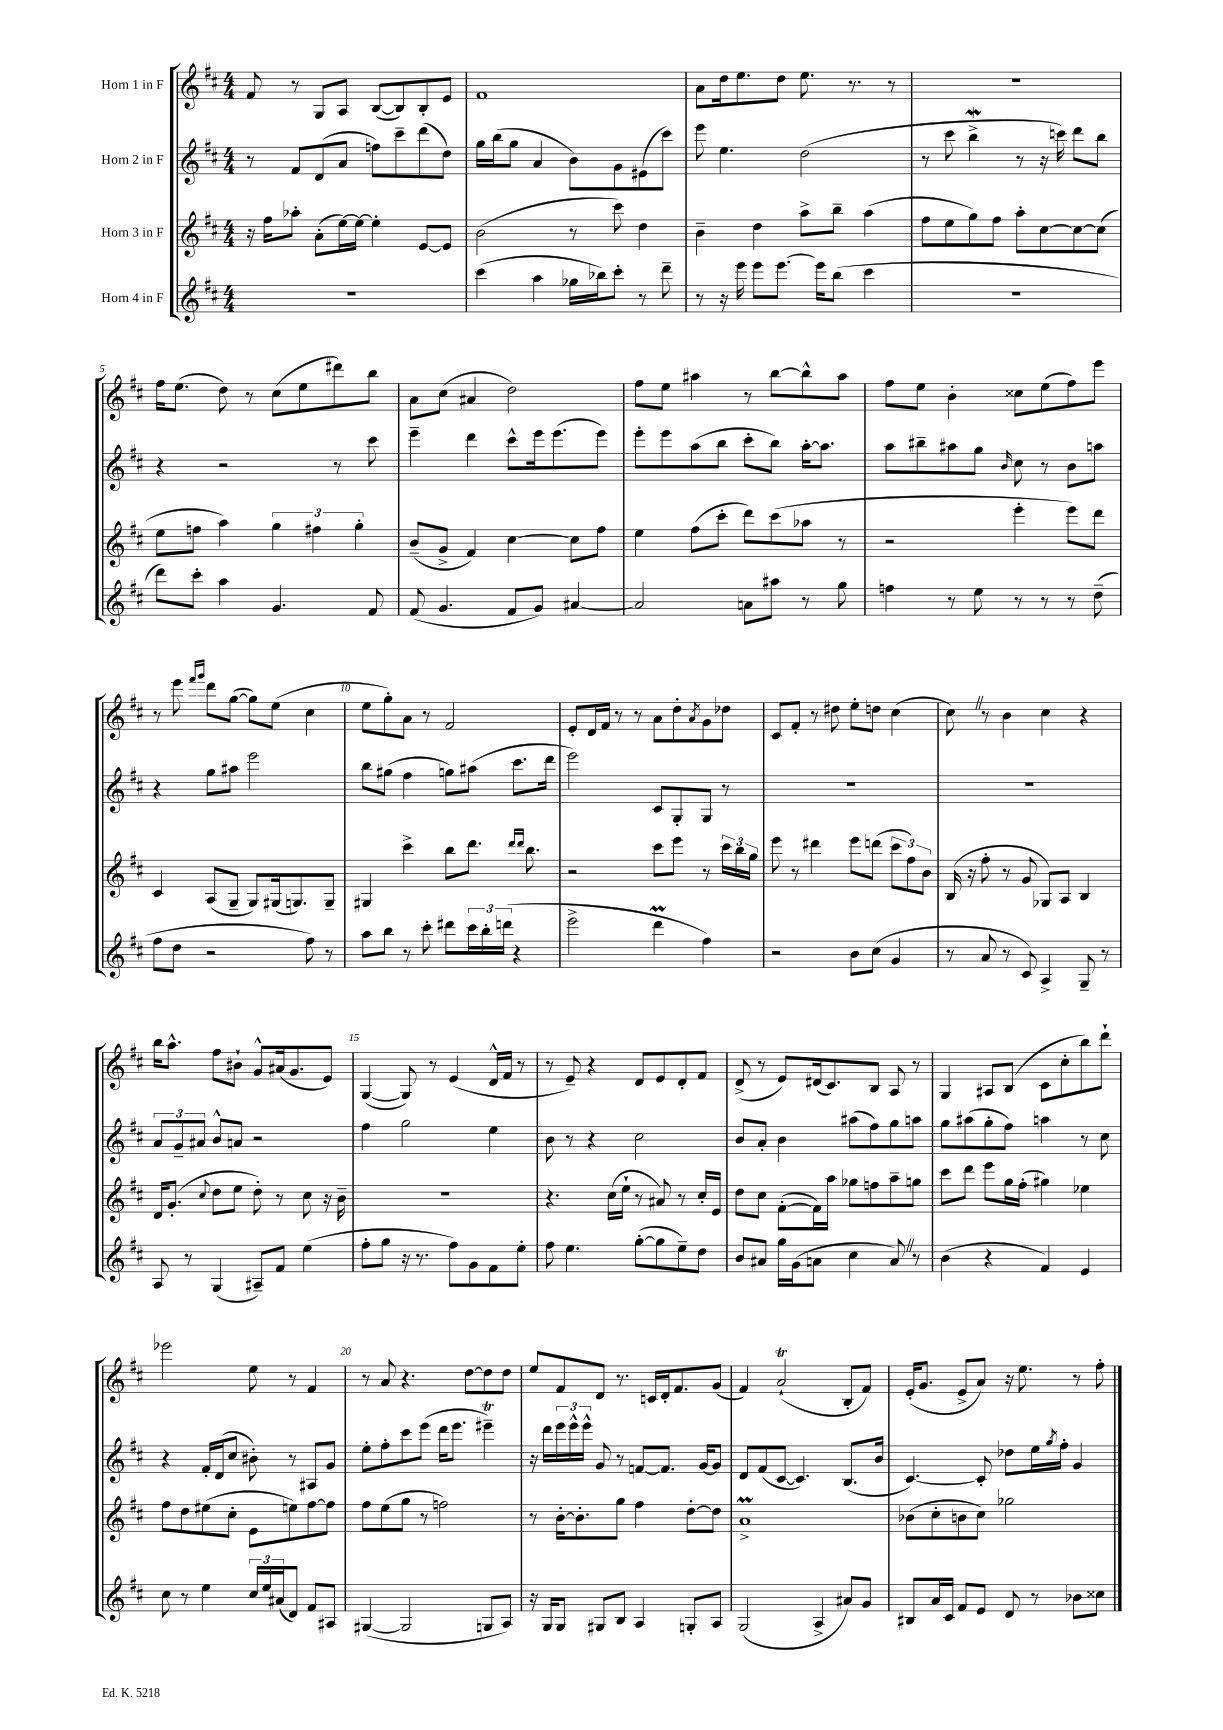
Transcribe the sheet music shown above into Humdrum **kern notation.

**kern	**kern	**kern	**kern
*staff4	*staff3	*staff2	*staff1
*clefG2	*clefG2	*clefG2	*clefG2
*k[f#c#]	*k[f#c#]	*k[f#c#]	*k[f#c#]
*M4/4	*M4/4	*M4/4	*M4/4
1r	16r	8r	8f#/
.	16ff#\LK	.	.
.	8aa-'\J	8f#/L	8r
.	(8a'\L	(8d/	8G/L
.	[16ee\L)	8a/J	8A/J
.	16ee\_JJ	.	.
.	4ee'\]	8ff\L)	([8B/L
.	.	8ccc#~\	8B/])
.	[8e/L	(8ddd\	8B'/
.	8e/]J	8dd\J)	8e/J
=	=	=	=
(4ccc#\	(2b\	16gg\LL	1f#
.	.	(16bb\J	.
.	.	8gg\J	.
4aa\	.	4a/	.
16gg-\LL	8r	8b\L)	.
16bb-\J)	.	.	.
8ccc#'\J	8ccc#\)	8g\	.
8r	4dd\	(8e#\	.
8ddd~\	.	8ccc#\J)	.
=	=	=	=
8r	4b~\	8eee\	8a\L
16r	.	4.ee\	16dd\k
16eee\	.	.	8.ee\
8eee\L	4dd\	.	.
[8.eee\J	.	.	8dd\J
.	8aa^\L	(2dd\	8.ee\
16eee\]LK	.	.	.
(8bb\J	8bb~\J	.	.
.	.	.	8.r
4ccc#\	(4aa\	.	.
.	.	.	8r
=	=	=	=
1r	8ff#\L	8r	1r
.	8ee\	8ccc#\	.
.	8gg\)	4bb^\	.
.	8ff#\J	.	.
.	8aa'\L	8r	.
.	[8cc#\	16r	.
.	.	16ccc\)	.
.	8cc#\_	8ddd\L	.
.	(8cc#\]J	8bb\J	.
=	=	=	=
8ddd\L)	8ee\L	4r	16ff#\LK
.	.	.	(8.ee\J
8ccc#'\J	8ff\J	.	.
4aa\	4aa\)	2r	8dd\)
.	.	.	8r
4.g/	6gg\	.	(8cc#\L
.	.	.	8ee\
.	6ff#\	.	.
.	.	8r	8ddd#\)
.	6gg'\	.	.
8f#/	.	8ccc#\	8bb\J
=	=	=	=
(8f#/	(8b~/L	4eee~\	8a\L
4.g/	8g^/J	.	(8cc#\J
.	4f#/)	4ddd\	4a#/
8f#/L	[4cc#\	8ccc#^^\L	2dd\)
8g/J)	.	16eee\k	.
.	.	(8.eee\	.
[4a#/	8cc#\]L	.	.
.	8ff#\J	8eee\J)	.
=	=	=	=
2a#/]	4ee\	8eee'\L	8ff#\L
.	.	8eee\	8ee\J
.	(8ff#\L	(8aa\	4aa#\
.	8ccc#'\J	8bb\J	.
8a\L	8ddd\L)	8ccc#'\L	8r
8aa#\J	(8ccc#\	8bb\J)	[8bb\L
8r	8aa-\J	[16aa'\LK	8bb^^\]
.	.	8.aa\]J	.
8gg\	8r	.	8aa#\J
=	=	=	=
4ff\	2r	8aa\L	8ff#\L
.	.	8bb#~\	8ee\J
8r	.	8aa#\	4b'\
8ee\	.	8gg\J	.
.	.	16qqb/	.
8r	4eee'\	8cc#\	8cc##\L
8r	.	8r	(8ee\
8r	8eee\L)	8b\L	8ff#\)
(8dd~\	8ddd\J	8aa\J	8eee\J
=	=	=	=
8ff#\L	4c#/	4r	8r
8dd\J	.	.	8eee\
.	.	.	16qqfff#/LL
.	.	.	16qqggg/JJ
2r	(8A/L	8gg\L	8ddd\L
.	8G~/J	8aa#\J	([8gg\J
.	8G/L)	2eee\	8gg\]L)
.	(16G#/k	.	(8ee\J
.	8.G/)	.	.
8ff#\)	.	.	4cc#\
8r	8G~/J	.	.
=	=	=	=
8aa\L	4G#/	8bb\L	8ee\L
8bb\J	.	(8gg#\J	8gg'\)
8r	4ccc#^\	4ff#\	8a\J
8ccc#'\	.	.	8r
8ddd#\L	8bb\L	8gg\L)	2f#/
24ccc#\L	8.ddd\J	(8aa#\J	.
24bb'\	.	.	.
(24ddd\JJ	.	.	.
4r	.	8.ccc#\L	.
.	16qqddd/LL	.	.
.	16qqddd/JJ	.	.
.	8.bb\	.	.
.	.	16ddd\Jk	.
=	=	=	=
2eee^\	2r	2eee\)	8e'/L
.	.	.	16d/L
.	.	.	16f#/JJ
.	.	.	8r
.	.	.	8r
4ddd\	8ccc#\L	8c#/L	8a\L
.	8eee\J	8G'/	8dd'\
.	.	.	8qa/
4ff#\)	8r	8G/J	8g\
.	24ccc#\LL	8r	8dd-\J
.	24bb\	.	.
.	24gg\JJ	.	.
=	=	=	=
2r	8eee\	1r	8c#/L
.	8r	.	8f#'/J
.	4ddd#\	.	8r
.	.	.	8dd#\
8b\L	8eee\L	.	8ee'\L
(8cc#\J	(8ddd\J	.	8dd\J
4g/	12ccc#\L	.	(4cc#\
.	12ff#\)	.	.
.	12b\J	.	.
=	=	=	=
8r	(16B/	1r	8cc#\)
.	16r	.	.
8a/	8ff#'\	.	8r
8r	8r	.	4b\
8c#/)	8g/	.	.
4A^/	8G-/L)	.	4cc#\
.	8A/J	.	.
8G~/	4B/	.	4r
8r	.	.	.
=	=	=	=
8A/	16d/LK	12a/L	16bb\LK
.	(8.g'/J	.	8.aa^^\J
.	.	12g~/	.
8r	.	.	.
.	.	12a#/J	.
.	8qqcc#/	.	.
(4G/	8dd\L	8b^^/L	8ff#\L
.	8ee\J	8a/J	8b#`\J
8A#~/L)	8dd'\)	2r	8g^^/L
8f#/J	8r	.	(16a#/k
.	.	.	8.g/
(4ee\	8cc#\	.	.
.	16r	.	8e/J)
.	16b~\	.	.
=	=	=	=
8ff#'\L	1r	4ff#\	([4G/
8gg\J	.	.	.
16r	.	2gg\	8G/])
8.r	.	.	.
.	.	.	8r
8ff#\L)	.	.	(4e/
8g\	.	.	.
8f#\	.	4ee\	16d^^/LL
.	.	.	16f#/JJ
8ee'\J	.	.	8r
=	=	=	=
8ff#\	4.r	8b\	8r
4.ee\	.	8r	8e~/)
.	.	4r	4r
.	(16cc#\LL	.	.
.	16ee`\JJ	.	.
([8gg'\L	8r	2cc#\	8d/L
8gg\]	8a#/)	.	8e/
8ee~\)	8r	.	8d'/
8dd\J	16cc#'/LL	.	8f#/J
.	16e/JJ	.	.
=	=	=	=
8b/L	8dd\L	8b/L	(8d^/
8a#/J	8cc#\J	8a'/J	8r
16gg\LL	([8f#'\L	4b\	8e/L)
(16g\J	.	.	.
8a\J	16f#\]L)	.	(16d#/k
.	16aa\JJ	.	8.c#/)
4cc#\	8gg-\L	(8aa#\L	.
.	8ff\	8ff#\)	8B/J
8a/)	8aa~\	8gg\	8A/
8r	8gg\J	8aa\J	8r
=	=	=	=
(4b\	8ccc#\L	8gg\L	4G/
.	8ddd\J	(8aa#\	.
4r	8eee\L	8gg'\	8A#/L
.	16gg\L	8ff#\J)	(8B/J
.	(16ff#'\JJ	.	.
4f#/)	4gg#\)	4aa\	8c#\L
.	.	.	8cc#'\
4e/	4ee-\	8r	8bb\)
.	.	8cc#\	8ddd`\J
=	=	=	=
8cc#\	8ff#\L	4r	2eee-\
8r	8dd\	.	.
4ee\	(8ee#\	16f#'/LL	.
.	.	(16d/J	.
.	8cc#'\J	8cc#/J	.
24cc#/LL	8e\L	8b#'\)	8ee\
24ee/	.	.	.
(24a#/J	.	.	.
8d/J)	8ee\)	8r	8r
8f#/L	[8ff#\	8A#/L	4f#/
8A#/J	8ff#\]J	8g/J	.
=	=	=	=
([4G#/	8ff#\L	8ee'\L	8r
.	(8ee\	8ff#'\	8a/
2G#/]	8gg\J	8ccc#\	4.r
.	8r	(8eee\J	.
.	2ff\)	16ddd\LK	.
.	.	8.eee\J	.
.	.	.	[8dd\L
8G/L	.	4eee#~\)	8dd\]
8A/J)	.	.	8dd\J
=	=	=	=
16r	8r	16r	8ee/L
16G/LK	.	16ddd\LL	.
8G/J	[16b'\LK	24eee\	8f#/
.	.	24eee^^\	.
.	8.b'\]	.	.
.	.	24eee^^\JJ	.
8G#/L	.	8g/	8d/J
8B/J	8gg\J	8r	8.r
4A/	4ff#\	[8f/L	.
.	.	.	16c/LL
.	.	8.f/]J	16d'/J
.	.	.	8.f#/
8G'/L	[8dd'\L	.	.
.	.	[16g/LK	.
8A/J	8dd\]J	8g/]J	(8g/J
=	=	=	=
(2G/	1a^	8d/L	4f#/)
.	.	(8f#/	.
.	.	[8c#/J	(2a`/
.	.	4.c#/])	.
4A^/	.	.	.
8a#/L)	.	(8.B/L	8B'/L
8g/J	.	.	8f#/J)
.	.	16b/Jk	.
=	=	=	=
8B#/L	(8b-\L	[4.c#/)	(16e'/LK
.	.	.	8.g/J
16a/L	8cc#'\	.	.
16c#/JJ	.	.	.
8f#/L	8b\	.	8e^/L
8e/J	8cc#\J)	8c#'/]	8a/J)
8d/	2gg-\	8dd-\L	16r
.	.	.	8.ee\
8r	.	16ee\L	.
.	.	8qgg/	.
.	.	16ff#'\JJ	.
8b-\L	.	4g/	8r
8cc##\J	.	.	8ff#'\
==	==	==	==
*-	*-	*-	*-
